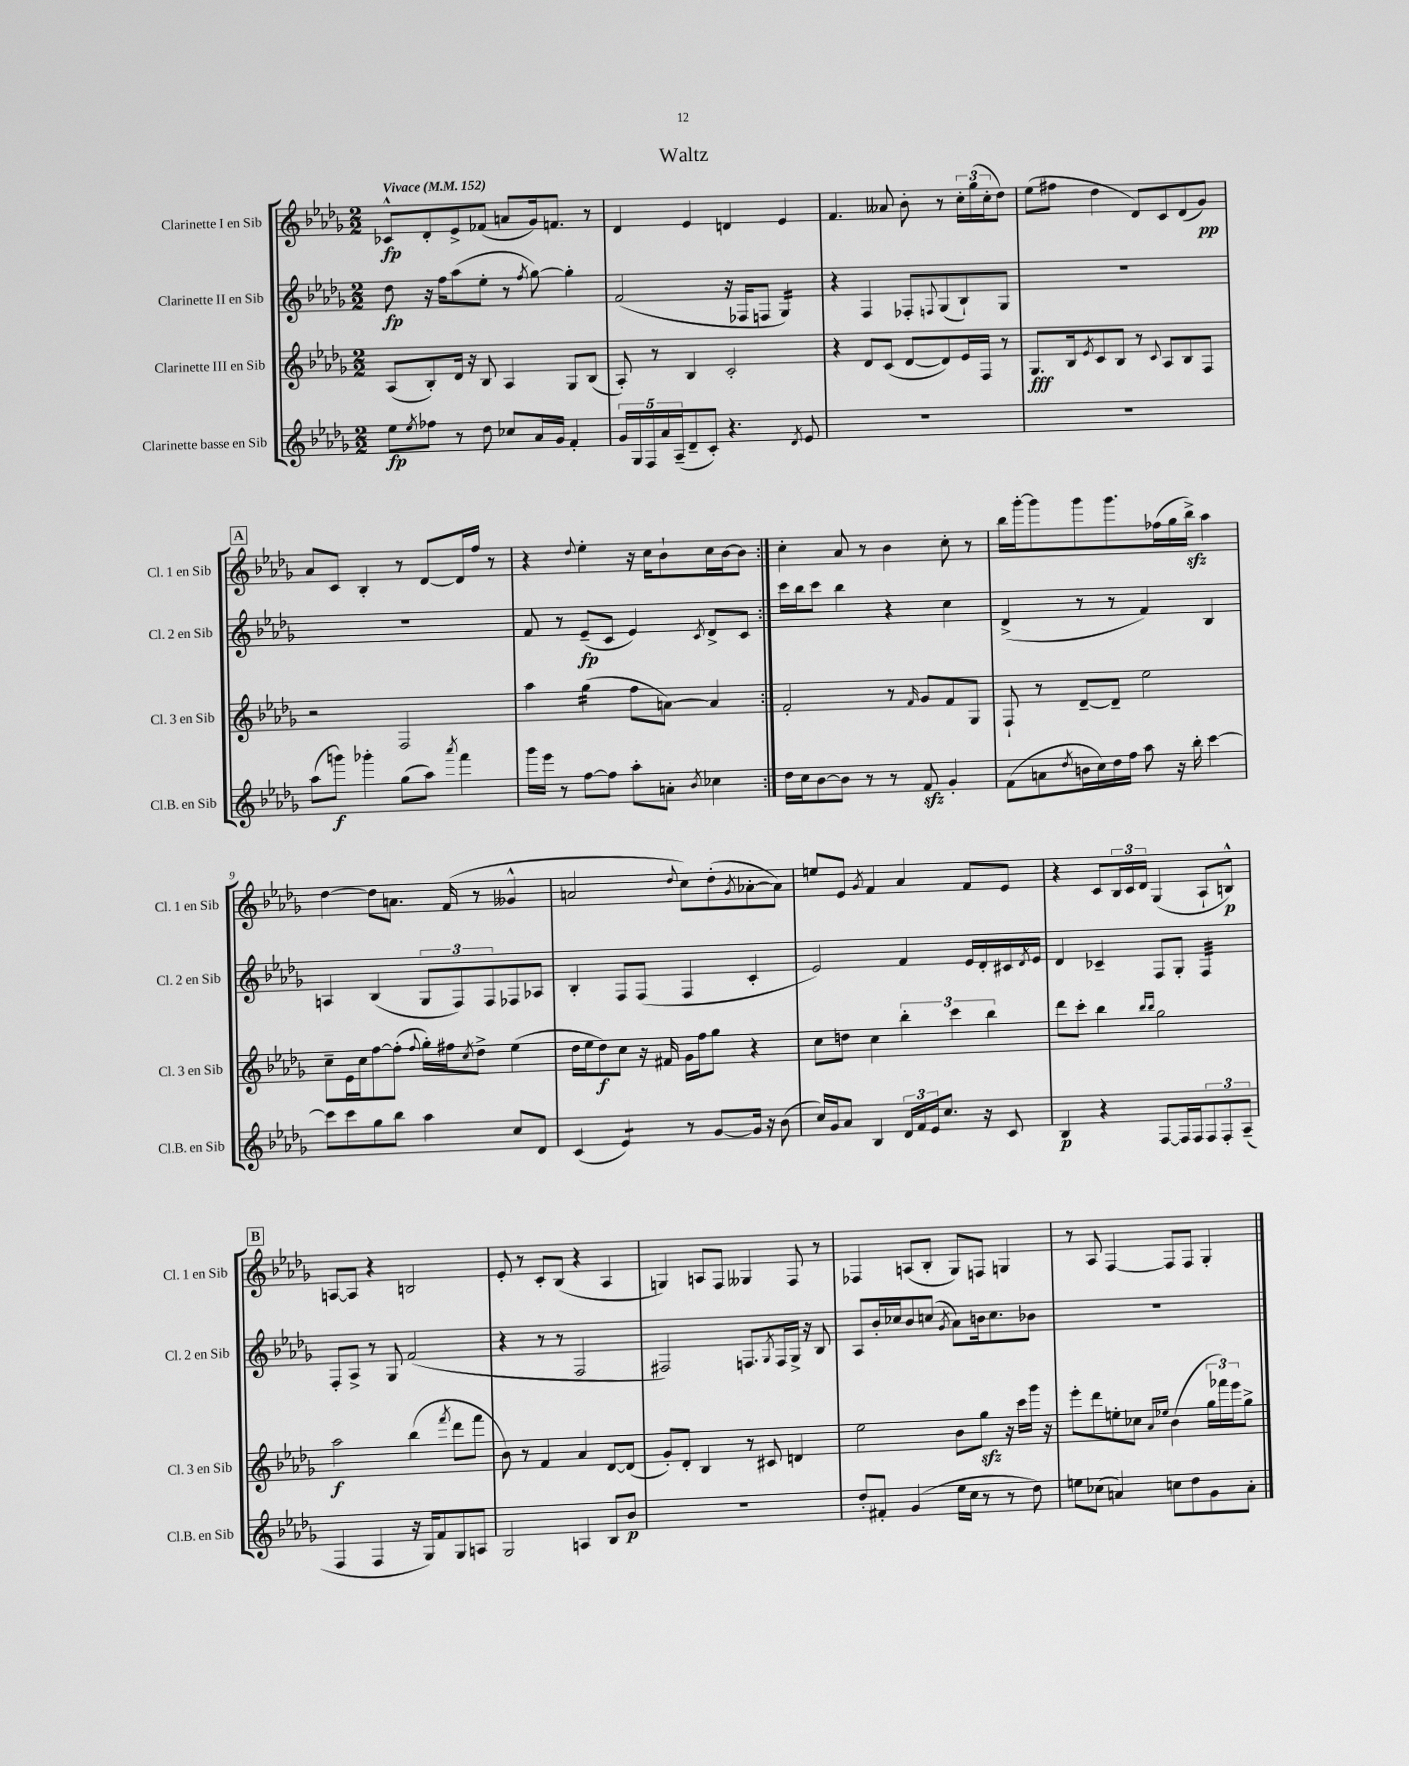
\header { title = "Waltz" }
<<
\new StaffGroup <<
\new Staff = "s0" \with { instrumentName = "Clarinette I en Sib" shortInstrumentName = "Cl. 1 en Sib" } {
    \clef treble \key des \major \numericTimeSignature \time 2/2 \tempo "Vivace" 4 = 152
    \repeat volta 2 { ces'8-^\fp des'8-. ees'8-> fes'8( a'8 ges'16) f'8. r8 |
    des'4 ees'4 d'4 ees'4 |
    f'4. aeses'8 bes'8-. r8 \tuplet 3/2 { c''16-. ges''16( c''16-. } des''8) |
    ees''8( fis''8 des''4 des'8) c'8 des'8( ges'8\pp) |
    \mark \markup { \box "A" } aes'8 c'8 bes4-. r8 des'8~ des'16 f''16 r8 |
    r4 \appoggiatura { des''8 } ees''4-. r16 c''16 bes'8-! c''16 bes'16~ bes'8 | }
    c''4-. aes'8 r8 bes'4 c''8-. r8 |
    bes''16 ges'''16~-. ges'''8 ges'''8 ges'''8. fes''16( ges''16 bes''16->\sfz) aes''4 |
    des''4~ des''8 a'8. f'16( r8 geses'4-^ |
    a'2 \appoggiatura { des''8 } c''8) des''8-.( \acciaccatura { ges'8 } aes'8~-. aes'8) |
    e''8 ees'8 \acciaccatura { ges'8 } f'4 aes'4 f'8 ees'8 |
    r4 c'8 \tuplet 3/2 { bes16 c'16 des'16 } ges4( aes8-! b8-^\p) |
    \mark \markup { \box "B" } a8~ a8 r4 b2 |
    ees'8-. r8 c'8-. bes8( r4 aes4 |
    g4) a8 f8 geses4 f8 r8 |
    fes4 a8( bes8-. ges8) f8 g4 |
    r8 aes8 f4~ f8 f8 ges4-. \bar "|." |
}
\new Staff = "s1" \with { instrumentName = "Clarinette II en Sib" shortInstrumentName = "Cl. 2 en Sib" } {
    \clef treble \key des \major \numericTimeSignature \time 2/2
    \repeat volta 2 { des''8\fp r16 f''16 aes''8( ees''8-. r8 \acciaccatura { f''8 } ges''8~) ges''4-. |
    f'2( r16 fes16 f8 ges4:16) |
    r4 f4 fes8-. \appoggiatura { f8 } ges8( bes8-!) ges8 |
    R1 |
    \mark \markup { \box "A" } R1 |
    f'8 r8 ees'8--\fp( c'8 ees'4) \acciaccatura { c'8 } des'8-> c'8 | }
    c'''16 bes''16 c'''8 bes''4 r4 c''4 |
    des'4->( r8 r8 f'4) bes4 |
    a4 bes4( \tuplet 3/2 { ges8 f8) f8 } fes8 aes8 |
    bes4-. f8 f8( f4 c'4-. |
    ees'2) f'4 ees'16 des'16-. cis'16 \acciaccatura { des'8 } ees'16 |
    des'4 ces'4-- f8 ges8-. f4:32 |
    \mark \markup { \box "B" } f8-. aes8-> r8 ges8 f'2( |
    r4 r8 r8 f2 |
    fis2) f8. \acciaccatura { ges8 } f16 ges16-> r16 bes8 |
    aes8 bes'16-. ces''16 bes'8 c''8( \acciaccatura { ges'8 } aes'8) b'16 c''8. bes'8 |
    R1 \bar "|." |
}
\new Staff = "s2" \with { instrumentName = "Clarinette III en Sib" shortInstrumentName = "Cl. 3 en Sib" } {
    \clef treble \key des \major \numericTimeSignature \time 2/2
    \repeat volta 2 { aes8( bes8-.) des'16 r16 bes8 aes4 ges8 bes8( |
    aes8-.) r8 bes4 c'2-. |
    r4 des'8 c'8( des'8~ des'8) ees'16 f16 r8 |
    ges8.\fff bes16 \acciaccatura { ees'8 } c'8 bes8 r8 \appoggiatura { c'8 } aes8 bes8 f8 |
    \mark \markup { \box "A" } r2 f2 |
    aes''4 ges''4:16( f''8 a'8~) a'4 | }
    f'2-. r8 \grace { f'16 } ges'8 f'8 ges8 |
    f8-! r8 des'8~-- des'8-- ees''2 |
    c''8-- ees'16 c''16 f''8~ f''8-.( \appoggiatura { f''8 } ges''16-.) fis''16 \acciaccatura { c''8 } des''8-> ees''4( |
    des''16 ees''16 des''8\f) c''8 r16 fis'16 ges'16 f''16 ges''8 r4 |
    c''8 d''8 c''4 \tuplet 3/2 { bes''4-. c'''4 bes''4 } |
    des'''8 c'''8-. bes''4 \grace { bes''16 bes''16 } ges''2 |
    \mark \markup { \box "B" } aes''2\f bes''4( \acciaccatura { f'''8 } des'''8 f'''8 |
    bes'8) r8 f'4 aes'4 des'8~ des'8( |
    ges'8-.) des'8-. bes4 r8 cis'8 d'4 |
    ees''2 bes'8 ges''8\sfz r16 c'''16 ges'''16 r16 |
    ees'''8-. des'''8 e''8-. ces''8 \grace { aes'16 ees''16 } bes'4( \tuplet 3/2 { ges''16 fes'''16) ees'''16 } ges''8-> \bar "|." |
}
\new Staff = "s3" \with { instrumentName = "Clarinette basse en Sib" shortInstrumentName = "Cl.B. en Sib" } {
    \clef treble \key des \major \numericTimeSignature \time 2/2
    \repeat volta 2 { ees''8\fp \acciaccatura { ees''8 } fes''8 r8 des''8 ces''8 aes'16 ges'16 f'4-. |
    \tuplet 5/4 { ges'16 ges16 f16 aes'16 aes16--( } des'8-- c'8-.) r4. \acciaccatura { des'8 } ees'8 |
    R1 |
    R1 |
    \mark \markup { \box "A" } aes''8( g'''8\f) ges'''4-. ges''8( aes''8) \acciaccatura { aes'''8 } f'''4 |
    ges'''16 ees'''16 r8 f''8~ f''8 aes''8-. a'8-. \acciaccatura { bes'8 } ces''4 | }
    des''16 c''16 bes'8~ bes'8 r8 r8 f'8\sfz ges'4-. |
    f'8( a'8 \acciaccatura { des''8 } b'16 c''16) des''16 f''16 aes''8 r16 bes''16-. c'''4~ |
    c'''8 c'''8 ges''8 bes''8 aes''4 c''8 des'8 |
    c'4( ees'4:8) r8 ges'8~ ges'16 r16 bes'8( |
    c''16) ges'16 aes'8 bes4 \tuplet 3/2 { des'16 f'16 ees'16 } c''8. r16 c'8 |
    bes4\p r4 f8~ f16 f16 \tuplet 3/2 { f8 f8-. aes8--( } |
    \mark \markup { \box "B" } f4 f4 r16 ges16) f'8 ges8 a8 |
    ges2 a4 bes8 bes'8\p |
    R1 |
    des''8-. fis'8-. ges'4( ees''16 c''16 r8 r8 des''8) |
    e''8 ces''8( a'4) c''8 des''8 ges'8 a'8-. \bar "|." |
}
>>
>>
